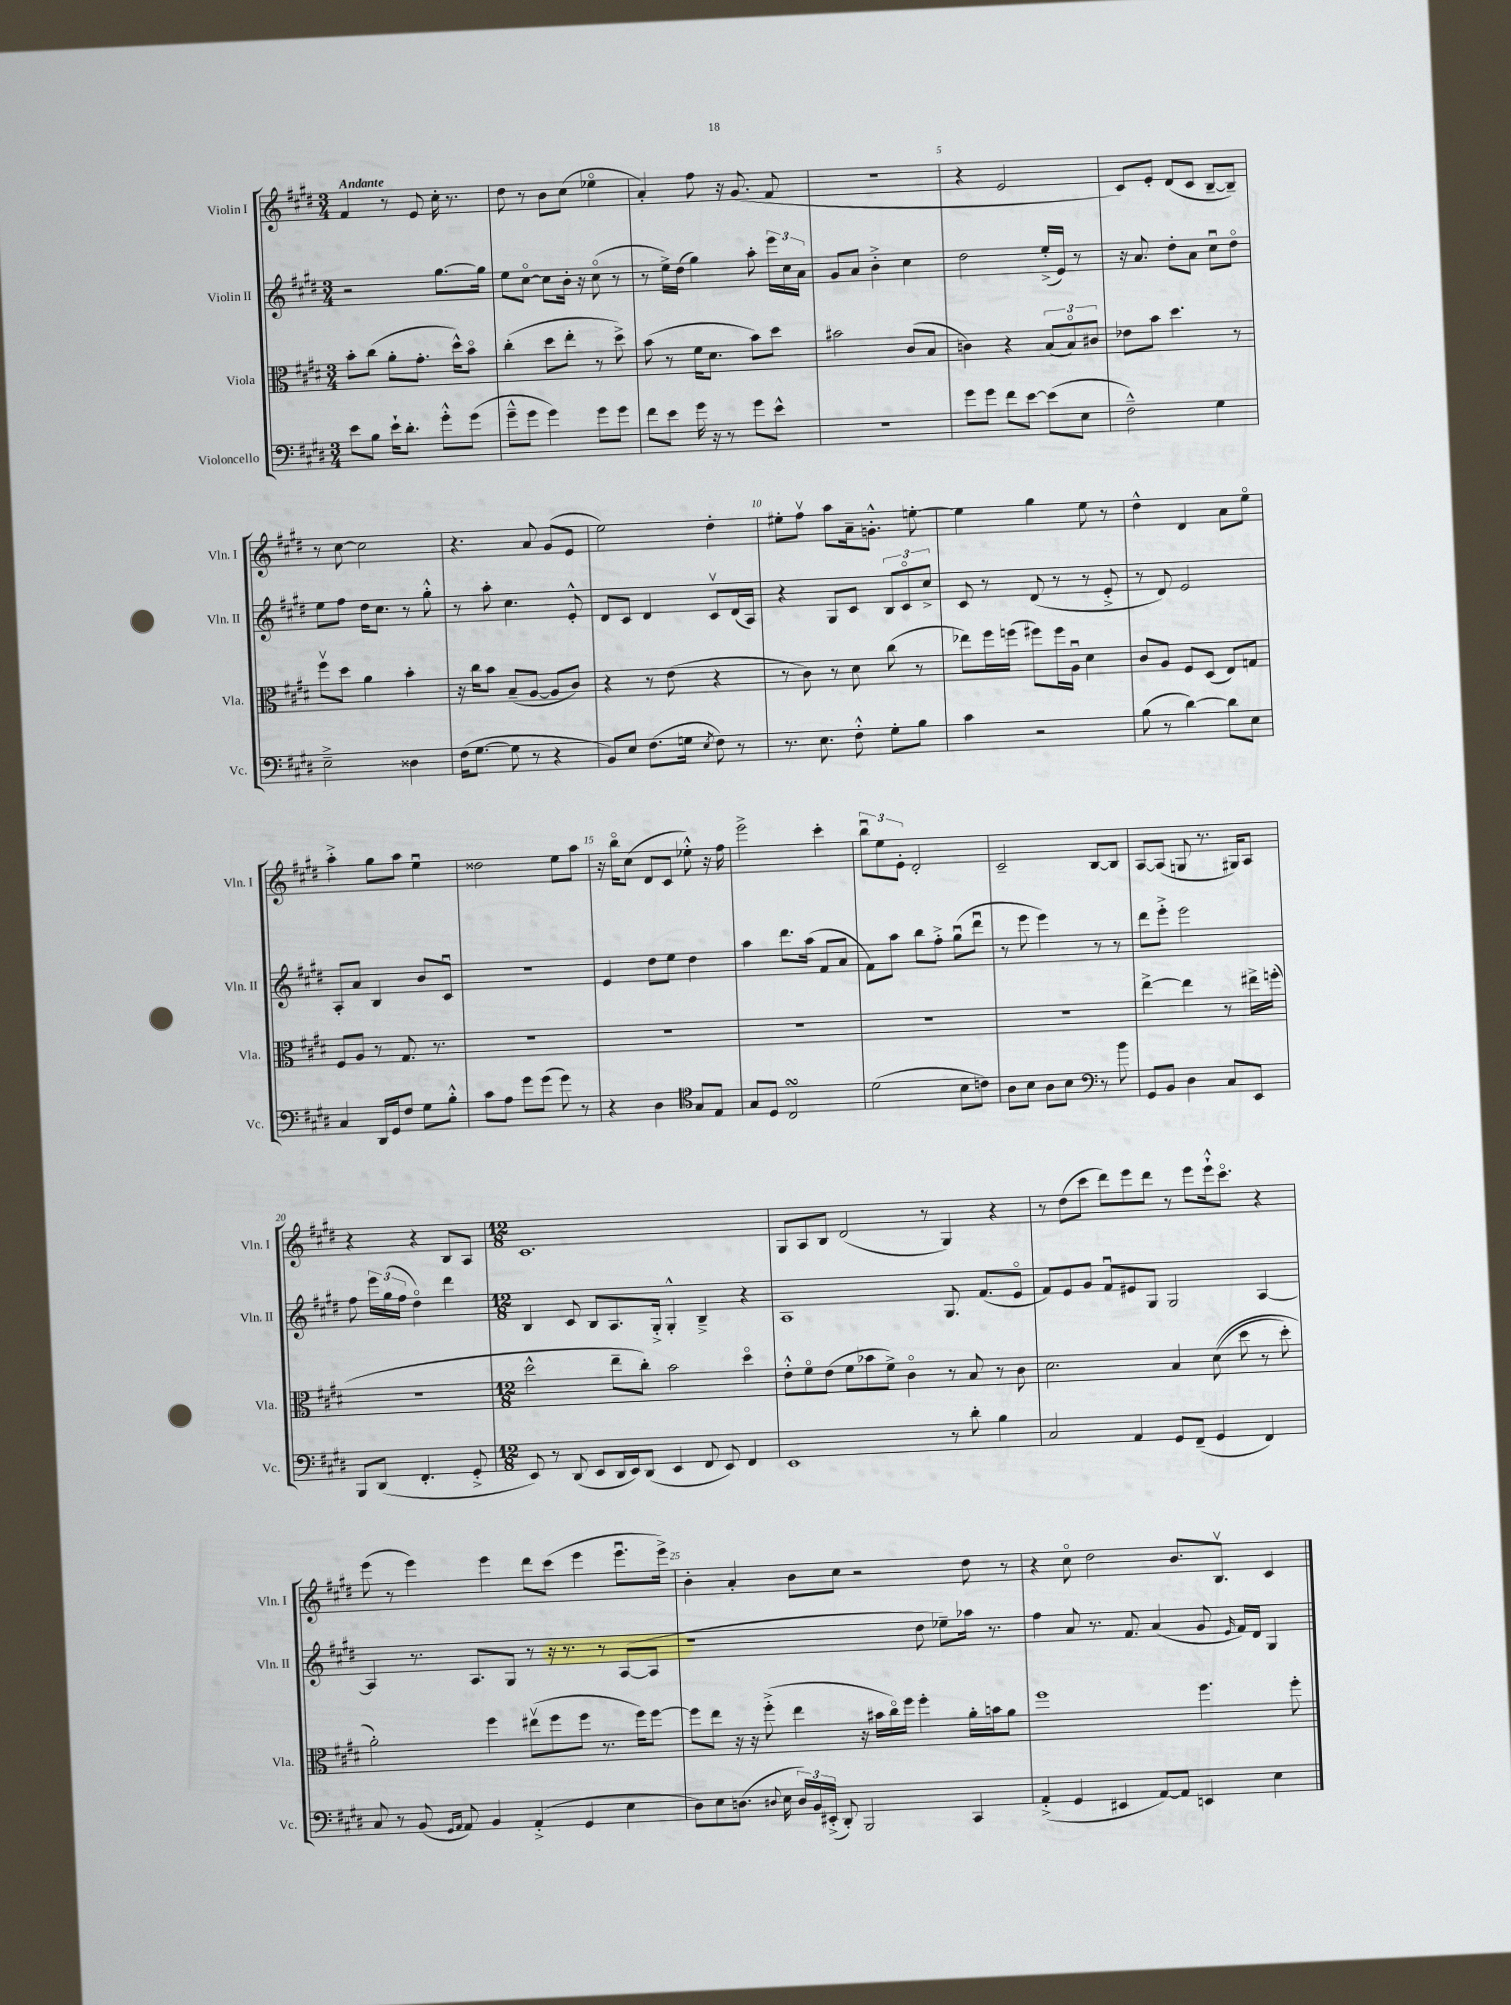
<<
\new StaffGroup <<
\new Staff = "s0" \with { instrumentName = "Violin I" shortInstrumentName = "Vln. I" } {
    \clef treble \key e \major \numericTimeSignature \time 3/4 \tempo "Andante"
    \autoBeamOff fis'4 r8 e'8 cis''16-. r8. |
    dis''8 r8 b'8[ cis''8]( ees''4\flageolet |
    a'4-.) fis''8 r16 gis'8.( fis'8 |
    R2. |
    r4 e'2 |
    cis'8[) e'8]-. dis'8[( cis'8] b8[~-- b8]--) |
    r8 cis''8~ cis''2 |
    r4. a'8 gis'8[( e'8] |
    e''2) dis''4-. |
    eis''8[-. fis''8]\upbow a''8[ a'16-- g'8.]-.-^ e''8~-. |
    e''4 gis''4 e''8 r8 |
    dis''4-^ dis'4 a'8[ e''8]\flageolet |
    a''4-.-> gis''8[ a''8] e''4\downbow |
    disis''2 e''8[ a''8] |
    r16 b''16[\flageolet cis''8]( dis'8[ cis'8] ees''8-.-^) r16 fis''16 |
    e'''2-> cis'''4-. |
    \tuplet 3/2 { b''8[\downbow e''8 e'8]-. } dis'2-. |
    cis'2-- b8[~ b8] |
    a8[~ a8]( g8 r8. gis16[) a8] |
    r4 r4 b8[ a8] |
    \numericTimeSignature \time 12/8 cis'1. |
    gis8[ a8 b8] dis'2( r8 gis4) r4 |
    r8 dis''8[( cis'''8] dis'''8[) e'''8 dis'''8] r8 e'''8[ e'''16-!-^ cis'''8.]\flageolet r4 |
    e'''8( r8 e'''4) e'''4 dis'''8[ cis'''8]( e'''4 e'''8.[\downbow e'''16]->) |
    b'4-. a'4-. b'8[ cis''8] r2 dis''8 r8 |
    r4 cis''8\flageolet dis''2 b'8.[ b8.]\upbow cis'4 \bar "|." |
}
\new Staff = "s1" \with { instrumentName = "Violin II" shortInstrumentName = "Vln. II" } {
    \clef treble \key e \major \numericTimeSignature \time 3/4
    \autoBeamOff r2 gis''8.[~ gis''16] |
    e''8[ cis''8]~\flageolet cis''8[ b'16]-. r16 cis''8\flageolet( r8 |
    r8 e''16[->) dis''16]( gis''4) a''8-. \tuplet 3/2 { e'''16[ cis''16 a'16] } |
    gis'8[ a'8] b'4-.-> cis''4 |
    dis''2 e''16[-.->( e'16]) r8 |
    r16 a'8. dis''8[-. a'8] cis''8[\downbow dis''8]\flageolet |
    e''8[ fis''8] dis''16[ cis''8.] r8 gis''8-.-^ |
    r8 a''8-. cis''4. e'8-.-^ |
    dis'8[ cis'8] dis'4 cis'8[\upbow dis'16( a16]) |
    r4 gis8[ cis'8] \tuplet 3/2 { b8[ cis'8\flageolet cis''8]-> } |
    cis'8 r8 dis'8( r8 r8 e'8-.-> |
    r8 dis'8) e'2 |
    a8[-. a'8] b4 b'8[ cis'8]\downbow |
    R2. |
    e'4 dis''8[ e''8] dis''4 |
    a''4 dis'''8.[ a''16]( fis'8[ a'8] |
    fis'8[) a''8] b''8[ fis''8]-.-> gis''8[\downbow( dis'''8]\downbow |
    r8 e'''8 e'''4) r8 r8 |
    dis'''8[ e'''8]-.-> e'''2 |
    fis''8 \tuplet 3/2 { e'''16[ gis''16( fis''16] } dis''4\flageolet) dis'''4 |
    \numericTimeSignature \time 12/8 b4 cis'8 b8[ a8. gis16]-.-> gis4-.-^ b4---> r4 |
    a1 gis8. fis'8.[( e'8]\flageolet |
    fis'8[) e'8 gis'8] fis'8[\downbow eis'8 gis8] gis2 a4~ |
    a4 r8. a8.[ gis8] r8 r16 r8. r8 a8[~( a8] |
    r1 dis''8 ees''8[--) aes''16] r8. |
    fis''4 a'8 r8. fis'8. a'4( gis'8 \grace { e'16 } fis'16[) dis'16] gis4 \bar "|." |
}
\new Staff = "s2" \with { instrumentName = "Viola" shortInstrumentName = "Vla." } {
    \clef alto \key e \major \numericTimeSignature \time 3/4
    \autoBeamOff b'8[-. cis''8]( a'8[-. gis'8.]-. dis''16[-^) b'8]\flageolet |
    cis''4-.( dis''8[ e''8]-. r8 dis''8->) |
    b'8( r8 fis'16[ dis'8.] b'8[) dis''8] |
    bis'2 cis'8[( b8] |
    c'4) r4 \tuplet 3/2 { b8[( b8\flageolet) cis'8] } |
    ees'8[ b'8] dis''4. r8 |
    fis''8[\upbow dis''8] a'4 b'4-. |
    r16 cis''16[ b'8] b8[--( a8]~ a8[ cis'8]) |
    r4 r8 e'8( r4 |
    r8 cis'8) r8 dis'8 cis''8( r8 |
    ees''8[) fis''16 f''16]( fis''8[) fis''16 a16]\downbow dis'4 |
    cis'8[ a8] fis8[ dis8]( e8[) g8] |
    fis8[ a8] r8 gis8. r8. |
    R2. |
    R2. |
    R2. |
    R2. |
    R2. |
    e''4~-> e''4 r8 eis''16[-> f''16]-.( |
    R2. |
    \numericTimeSignature \time 12/8 dis''2-^ e''8[-- cis''8]-.) b'2 dis''4\flageolet |
    e'8[-.-^ fis'8\flageolet e'8]( fis'8[ bes'8 fis'8]->) cis'4\flageolet r8 b8 r8 cis'8 |
    dis'2. b4 dis'8(\( dis''8 r8 dis''8-.) |
    a'2-.\) fis''4 eis''8[\upbow( fis''8 fis''8] r8. fis''16[) fis''8]~ |
    fis''8[ e''8] r16 r16 fis''8-.->( e''4 r16 bis'16[ cis''16\flageolet) fis''16] fis''4-. a'16[-. b'16 a'8] |
    fis''1 fis''4. fis''8-. \bar "|." |
}
\new Staff = "s3" \with { instrumentName = "Violoncello" shortInstrumentName = "Vc." } {
    \clef bass \key e \major \numericTimeSignature \time 3/4
    \autoBeamOff e'8[ b8] e'16[-! dis'8.]-. gis'8[-.-^ gis'8]( |
    gis'8[---^ gis'8] gis'4) gis'8[ gis'8] |
    fis'8[ e'8] gis'16 r16 r8 gis'8[ e'8]-^ |
    R2. |
    gis'8[ gis'8] fis'8[ e'8]~ e'8[( e8] |
    fis2---^) gis4 |
    e2---> disis4 |
    fis16[( gis8.]~ gis8 r8 r4 |
    b,8[) e8] fis8.[( g16] \acciaccatura { e8 } fis8) r8 |
    r8. e8. fis8-.-^ gis8[-. b8] |
    cis'4 r2 |
    b8( r8 dis'4~) dis'8[ e8] |
    cis4 dis,16[ gis,16 fis8] gis8[ b8]-.-^ |
    cis'8[ a8] gis'8[ gis'8]( gis'8) r8 |
    r4 dis4 \clef tenor gis8[ e8] |
    gis8[ dis8] cis2\turn |
    dis'2( b8[ c'8]) |
    a8[ b8] a8[ b8] r8 b'8 |
    \clef bass gis,8[ b,8] dis4 cis8[ e,8] |
    b,,8[ dis,8]( fis,4.-. gis,8-.-> |
    \numericTimeSignature \time 12/8 e,8) r8 dis,8( e,8[ dis,16 e,16) dis,8]( e,4 fis,8 e,8) fis,4 |
    e,1 r8 dis'8-. b4 |
    cis2 a,4 gis,8[ fis,8]--( gis,4 fis,4) |
    cis8 r8 b,8( \grace { gis,16[ a,16] } a,8) b,4 a,4-.->( gis,4 e4 |
    dis8[) e8 d8.]( \appoggiatura { dis8 } e16 \tuplet 3/2 { dis16[) b,16 eis,16]-.->( } dis,8-.) b,,2 cis,4 |
    a,4-.->( gis,4 eis,4 a,8[~) a,8] e,4 e4 \bar "|." |
}
>>
>>
\layout { \context { \Score \override BarNumber.break-visibility = ##(#f #t #t) barNumberVisibility = #(every-nth-bar-number-visible 5) } }
